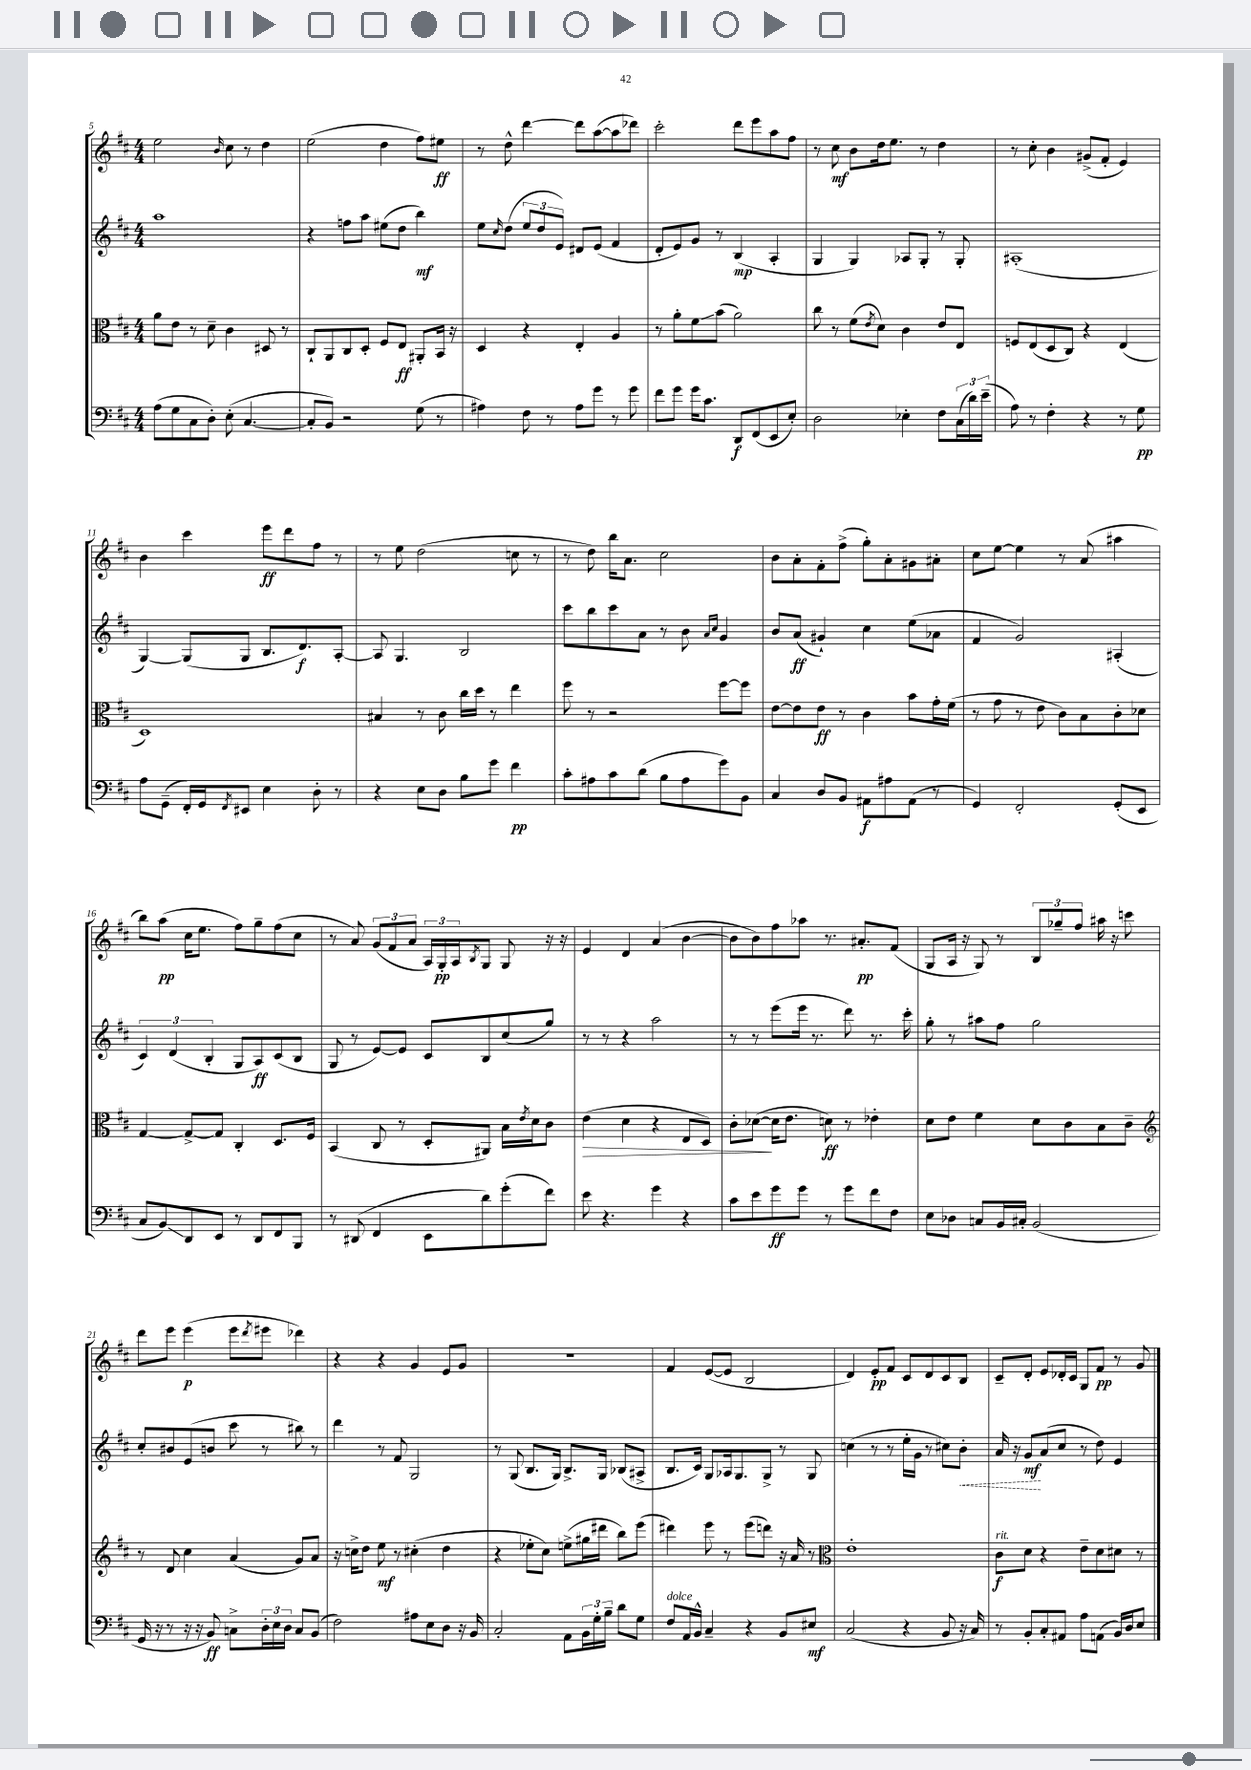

**kern	**kern	**kern	**kern
*staff4	*staff3	*staff2	*staff1
*clefF4	*clefC3	*clefG2	*clefG2
*k[f#c#]	*k[f#c#]	*k[f#c#]	*k[f#c#]
*M4/4	*M4/4	*M4/4	*M4/4
(8A	8a	1aa	2ee
8G	8e	.	.
8C#	8r	.	.
8D')	8d~	.	.
.	.	.	16qqb
(8E'	4c#	.	8cc#
[4.C#	.	.	8r
.	8D#	.	4dd
.	8r	.	.
=	=	=	=
8C#']	8C#`	4r	(2ee
8BB)	8AA	.	.
2r	8C#	8ff	.
.	8D'	8aa	.
.	8F#	(8ee#	4dd
.	8E	8dd	.
(8G	8AA#'	4bb)	8ff#)
8r	16BB	.	8ee#
.	16r	.	.
=	=	=	=
4A#)	4D	8ee	8r
.	.	16qqcc#	.
.	.	(8dd	8dd^^
8F#	4r	12ee	[4ddd
.	.	12dd	.
8r	.	.	.
.	.	12e)	.
8A#	4E'	8d#	8ddd]
8g	.	(8e	([8aa
8r	4A	4f#	8aa]
8g	.	.	8ddd-)
=	=	=	=
8f#	8r	8d'	2ccc#'
8g	8a'	8e)	.
16g	8f#	8g	.
8.c#	.	.	.
.	(8b	8r	.
8DD	2a)	(4B	8ddd
(8FF#	.	.	8eee
8EE	.	4A'	8aa
8E')	.	.	8ff#
=	=	=	=
2D	8cc#	4G	8r
.	8r	.	8cc#
.	(8f#	4G)	8b
.	8qe	.	.
.	8d)	.	16dd
.	.	.	8.ee
4E-'	4c#	8A-	.
.	.	8G'	8r
8F#	8e	8r	4dd
(24C#	8E	8G'	.
24d)	.	.	.
(24e~	.	.	.
=	=	=	=
8A)	8F	(1A#'	8r
8r	(8E	.	8cc#'
4F#'	8D	.	4b
.	8C#)	.	.
4r	4r	.	(8g#^
.	.	.	8f#'
8r	(4E	.	4e)
8G	.	.	.
=	=	=	=
8A	1D)	[4G)	4b
(8GG~	.	.	.
16FF#')	.	(8G]	4ccc#
16GG	.	.	.
8qFF#	.	.	.
8EE#	.	8G	.
4E	.	8.B	8eee
.	.	.	8ddd
.	.	8.d)	.
8D'	.	.	8ff#
8r	.	[8A'	8r
=	=	=	=
4r	4B#	8A]	8r
.	.	4.G	8ee
8E	8r	.	(2dd
8D	8c#	.	.
8B	16cc#	2B	.
.	16dd	.	.
8g	8r	.	.
4f#	4ee	.	8cc
.	.	.	8r
=	=	=	=
8c#'	8ff#	8ccc#	8r
8A#	8r	8bb	8dd)
8c#	2r	8ccc#	16bb
.	.	.	8.a
(8d	.	8a	.
8B	.	8r	2cc#
8A#	.	8b	.
.	.	16qqa	.
.	.	16qqcc#	.
8g)	[8ff#	4g	.
8BB	8ff#]	.	.
=	=	=	=
4C#	[8e	8b	8b
.	8e]	(8a	8a'
8D	8e	4g#`)	8f#'
8BB	8r	.	(8ff#^
8AA#	4c#	4cc#	8gg')
8A#	.	.	8a'
(8AA#	8b	(8ee	8g#
8r	16g'	8a-	8a#'
.	(16f#	.	.
=	=	=	=
4GG)	8r	4f#	8cc#
.	8g	.	[8ee
2FF#'	8r	2g)	4ee]
.	8e	.	.
.	8c#)	.	8r
.	8B	.	(8a
(8GG'	8c#'	(4A#'	4aa#
8EE	8d-	.	.
=	=	=	=
8C#	[4G	6c#)	8bb)
8BB)	.	.	(8aa
.	.	(6d	.
8DD	8G^_	.	16cc#
.	.	.	8.ee
.	.	6B'	.
8EE	8G]	.	.
8r	4C#'	8G	8ff#)
8DD	.	8A)	8gg~
8FF#	8.D	(8c#	(8ff#
8BBB	.	8B	8cc#
.	16F#	.	.
=	=	=	=
8r	(4BB	8G	8r
(8DD#	.	8r	8a)
4FF#	8C#	[8e)	(12g
.	.	.	12f#
.	8r	8e]	.
.	.	.	12a
8EE	8D'	8c#	24A)
.	.	.	24G'
.	.	.	24A
.	.	.	8qB
8d)	8AA#)	8B	8G
(8g'	16B	(8cc#	8G
.	8qe	.	.
.	16d	.	.
8f#)	8c#	8gg)	16r
.	.	.	16r
=	=	=	=
8e	(4e	8r	4e
4.r	.	8r	.
.	4d	4r	4d
4g	4r	2aa	(4a
4r	8E	.	[4b
.	8D)	.	.
=	=	=	=
8c#	8c#'	8r	8b]
8e	([8d-	8r	8b)
8g	16d-]	(8eee	8ff#
.	8.e	.	.
8g	.	16eee	8aa-
.	.	8.r	.
8r	8d)	.	8.r
8g	8r	8ddd)	.
.	.	.	8.a#'
8f#	4e-'	8.r	.
8F#	.	.	(8f#
.	.	16ccc#'	.
=	=	=	=
8E	8d	8gg'	8G
8D-	8e	8r	16A
.	.	.	16r
8C	4f#	8aa#	8G)
16BB	.	8ff#	8r
16C#'	.	.	.
(2BB	8d	2gg	12B
.	.	.	12gg-~
.	8c#	.	.
.	.	.	12ff#
.	8B	.	16aa#
.	.	.	16r
.	8c#~	.	8ccc
=	=	=	=
*	*clefG2	*	*
16GG	8r	8cc#'	8ddd
16r	.	.	.
8r	8d	8b#	8eee
16r	4cc#	(8e	(4eee
16r	.	.	.
8BB)	.	8b	.
8C^	(4a	8ccc#	8eee
.	.	.	8qddd
24D'	.	8r	8eee#
24E	.	.	.
24D	.	.	.
8C	8g)	8bb#)	4ddd-)
(8BB	8a	8r	.
=	=	=	=
2F#)	16r	4ddd	4r
.	16cc^	.	.
.	8dd	.	.
.	8ee	8r	4r
.	8r	8f#	.
8A#	(4cc#'	2G	4g
8E	.	.	.
8D	4dd	.	8e
16r	.	.	8g
16BB	.	.	.
=	=	=	=
2C#'	4r	8r	1r
.	.	(8G	.
.	8ee-'	8.B	.
.	8cc#)	.	.
.	.	16G)	.
8AA	(8ee^	8.B^	.
24BB	16gg#	.	.
24G'	.	.	.
.	16ddd#	16G	.
24B~	.	.	.
8d	8bb)	(8B-	.
8G	(8eee	8A#^	.
=	=	=	=
8F#	4ddd#)	8.B	4f#
16AA	.	.	.
16BB^^	.	16c#)	.
4C#~	8eee	8G	([8e
.	8r	16A-	8e]
.	.	8.G	.
4r	(8eee	.	2B
.	8ddd)	8G^	.
8BB	16r	8r	.
.	16a	.	.
8E#	8r	8G	.
=	=	=	=
*	*clefC3	*	*
(2C#	1e'	(4cc	4d)
.	.	8r	8e'
.	.	8r	8f#
4r	.	16ee'	8c#
.	.	16g	.
.	.	8r	8d
8BB	.	8cc#)	8c#
16r	.	8b'	8B
16C#)	.	.	.
=	=	=	=
8r	8c#	16a	8c#~
.	.	16r	.
8BB'	8d	8g	8d'
8C#'	4r	(8a	8e
8AA#	.	8cc#	16d-'
.	.	.	16c#
8A	8e~	8r	8G
(8AA	8d	8dd)	8f#
16BB)	8d#	4e	8r
16D	.	.	.
8E	8r	.	8g
==	==	==	==
*-	*-	*-	*-
